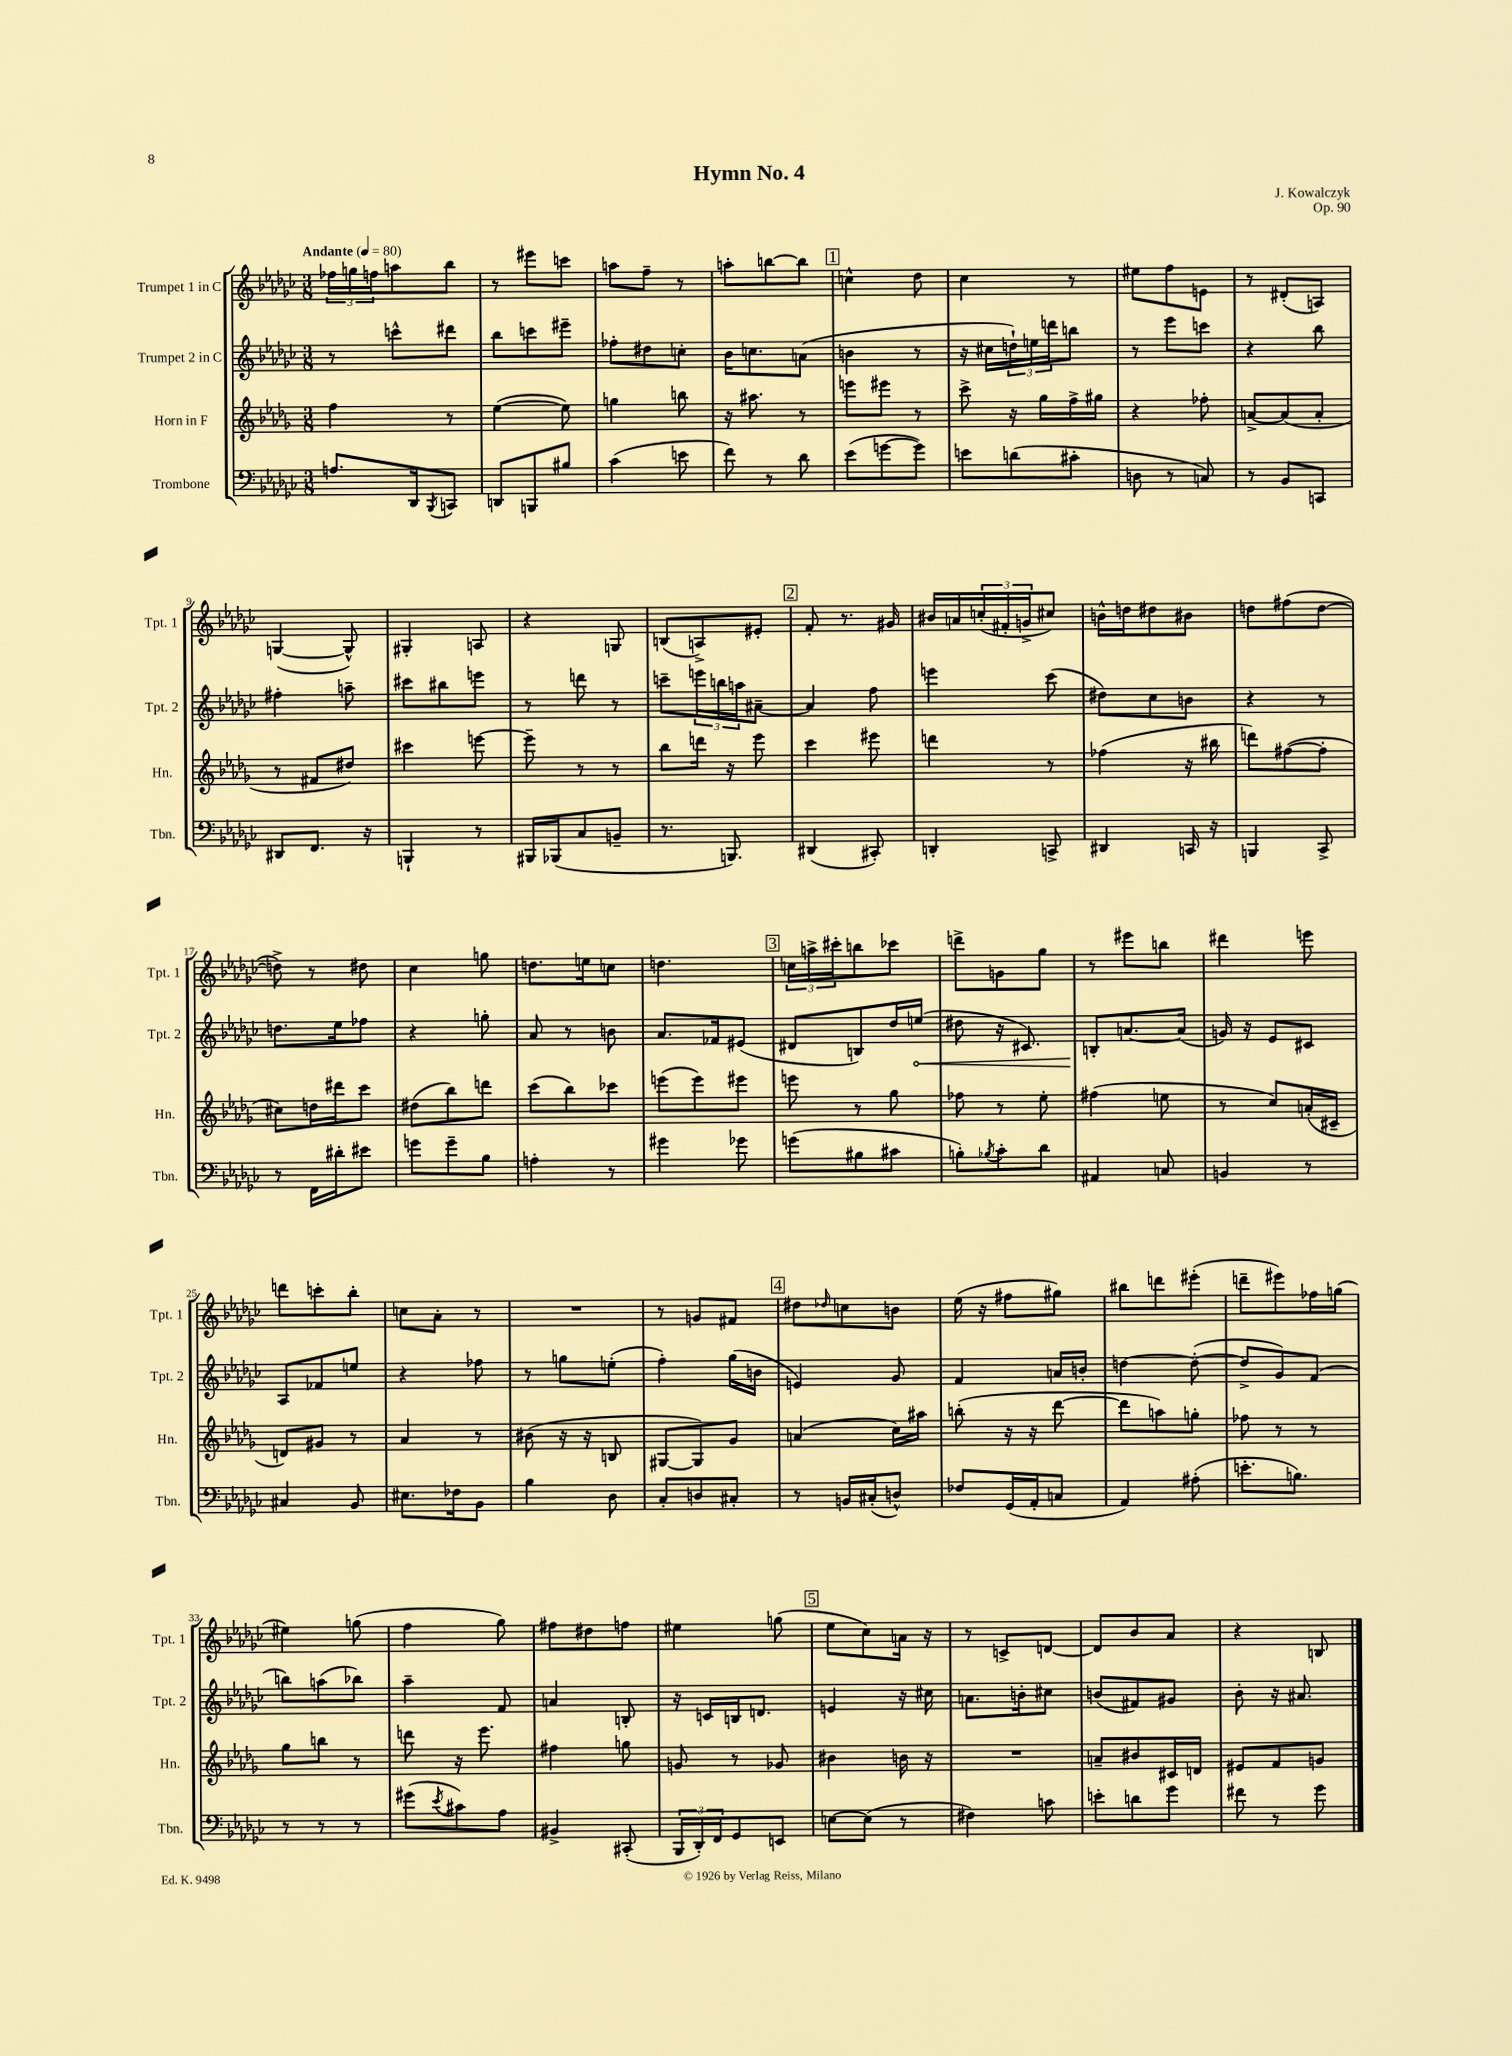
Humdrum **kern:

**kern	**kern	**kern	**dynam	**kern
*part4	*part3	*part2	*part2	*part1
*staff4	*staff3	*staff2	*staff2	*staff1
*I"Trombone	*I"Horn in F	*I"Trumpet 2 in C	*	*I"Trumpet 1 in C
*I'Tbn.	*I'Hn.	*I'Tpt. 2	*	*I'Tpt. 1
*clefF4	*clefG2	*clefG2	*	*clefG2
*k[b-e-a-d-g-c-]	*k[b-e-a-d-g-]	*k[b-e-a-d-g-c-]	*	*k[b-e-a-d-g-c-]
*M3/8	*M3/8	*M3/8	*	*M3/8
*MM80	*MM80	*MM80	*	*MM80
=1	=1	=1	=1	=1
!	!	!	!	!LO:TX:a:B:t=Andante
8.An/L	4ff\	8r	.	24ff-X\LL
.	.	.	.	24ggn\
.	.	.	.	24ffn\J
.	.	8cccn^^\L	.	8aan\
16DD-/k	.	.	.	.
8qBBB-/	.	.	.	.
8CCn/J	8r	8ddd#X\J	.	8bb-\J
=2	=2	=2	=2	=2
8DDn/L	([4ee-\	8bb-\L	.	8r
8BBBn/	.	8cccn\	.	8eee#X\L
8B#X/J	8ee-\])	8eee#X~\J	.	8cccn\J
=3	=3	=3	=3	=3
(4c-\	4ggn\	8ff-X'\L	.	8aan\L
.	.	8dd#X\	.	8ff~\J
8en\	8bbn\	8ccn'\J	.	8r
=4	=4	=4	=4	=4
8f\)	16r	16b-\KL	.	8aan'\L
.	8.aa#X\	8.ccn\	.	.
8r	.	.	.	[8bbn\
8d-\	8r	(8an\J	.	8bb\J]
!!LO:REH:place=s1:t=1
=5	=5	=5	=5	=5
(8e-\L	8eeen\L	4bn\	.	4ccn^^\
[8gn\	8eee#X\J	.	.	.
8g\J])	8r	8r	.	8dd-\
=6	=6	=6	=6	=6
8en\L	8ccc^\	16r	.	4cc-\
.	.	16cc#X\LL	.	.
(8dn\	16r	24ddn`\)	.	.
.	.	24een\	.	.
.	16gg-\LL	.	.	.
.	.	24dddn\J	.	.
8c#X'\J	16ff^\	8bbn\J	.	8r
.	16gg#X\JJ	.	.	.
=7	=7	=7	=7	=7
8Dn\	4r	8r	.	8ee#X\L
8r	.	8eee-\L	.	8ff\
8Cn/)	8ff-X'\	8cccn\J	.	8en\J
=8	=8	=8	=8	=8
8r	[8an^/L	4r	.	8r
8BB-/L	(8a/]	.	.	(8d#X'/L
8CCn/J	8a'/J	8bb-\	.	8An/J)
!!LO:LB:g=z
=9	=9	=9	=9	=9
8DD#X/L	8r	4ff#X'\	.	([4Gn/
8.FF/J	8f#X/L	.	.	.
.	8dd#X/J)	8aan~\	.	8G^^/])
16r	.	.	.	.
=10	=10	=10	=10	=10
4BBBn`/	4ccc#X\	8ccc#X\L	.	4G#X'/
.	.	8bb#X\	.	.
8r	[8eeen\	8eeen\J	.	8An/
=11	=11	=11	=11	=11
16BBB#X/LL	8eee~\]	8r	.	4r
(16BBB-X/J	.	.	.	.
8C-/	8r	8dddn\	.	.
8BBn~/J	8r	8r	.	8Gn/
=12	=12	=12	=12	=12
8.r	8bb-\L	8cccn~\L	.	(8Bn/L
.	16dddn\Jk	24eeen\L	.	8An^/)
.	.	24bbn\	.	.
8.BBBn/)	16r	.	.	.
.	.	24aan\J	.	.
.	8eee-\	[8a#X~\J	.	8e#X'/J
!!LO:REH:place=s1:t=2
=13	=13	=13	=13	=13
(4DD#X/	4ccc\	4a#/]	.	8f'/
.	.	.	.	8.r
8CC#X'/)	8eee#X\	8ff\	.	.
.	.	.	.	16g#X/
=14	=14	=14	=14	=14
4DDn'/	4dddn\	4eeen\	.	16b#X/LL
.	.	.	.	16an/
.	.	.	.	(24ccn'/
.	.	.	.	24f#X'/
.	.	.	.	24gn^/J
8CCn^/	8r	(8ccc-\	.	8cc#X/J)
=15	=15	=15	=15	=15
4DD#X/	(4ff-X\	8dd#X\L)	.	16bn^^\LL
.	.	.	.	16ddn\J
.	.	8cc-\	.	8dd#X\
16CCn/	16r	8bn\J	.	8b#X\J
16r	16bb#X\	.	.	.
=16	=16	=16	=16	=16
4BBBn/	8dddn\L)	4r	.	8ddn\L
.	([8ff#X\	.	.	(8ff#X\
8CC-^/	8ff#'\J]	8r	.	[8dd\J
!!LO:LB:g=z
=17	=17	=17	=17	=17
8r	8cc#X\L)	8.ddn\L	.	8ddn^\])
16FF\LL	16ddn\L	.	.	8r
16d#X'\J	16ddd#X\J	16ee-\k	.	.
8e#X\J	8ccc\J	8ff-X\J	.	8dd#X\
=18	=18	=18	=18	=18
8gn\L	(8dd#X\L	4r	.	4cc-\
8g~\	8bb-\)	.	.	.
8B-\J	8dddn\J	8ggn'\	.	8ggn\
=19	=19	=19	=19	=19
4An'\	(8ccc\L	8a-/	.	8.ddn\L
.	8bb-\)	8r	.	.
.	.	.	.	16een\k
8r	8ccc-X\J	8bn\	.	8ccn\J
=20	=20	=20	=20	=20
4g#X\	(8eeen\L	8.a-/L	.	4.ddn\
.	8eee\)	.	.	.
.	.	16f-X/k	.	.
8g-X\	8eee#X\J	(8e#X/J	.	.
!!LO:REH:place=s1:t=3
=21	=21	=21	=21	=21
(8gn\L	8eeen\	8d#X/L	.	24ccn\LL
.	.	.	.	24aan^\
.	.	.	.	24ccc#X'\J
8B#X\	8r	8Bn/)	.	8bbn\
8c#X\J	8gg-\	16dd-/L	.	8ccc-X\J
!	!	!	!LO:HP:b	!
.	.	(16een/JJ	<	.
=22	=22	=22	=22	=22
8Bn'\L)	8ff-X\	8dd#X\	.	8dddn^\L
8qB-X/	.	.	.	.
8c-'\	8r	16r	.	8gn\
.	.	8.c#X/)	.	.
8d-\J	8ee-'\	.	.	8gg-\J
=23	=23	=23	=23	=23
4AA#X/	(4ff#X\	8Bn'/L	.	8r
.	.	[8.an/	[	8eee#X\L
8Cn/	8een\	.	.	8bbn\J
.	.	(16a/Jk]	.	.
=24	=24	=24	=24	=24
4BBn/	8r	16gn/)	.	4ddd#X\
.	.	16r	.	.
.	8cc/L)	8e-/L	.	.
8r	(16an'/L	8c#X/J	.	8eeen\
.	16c#X~/JJ	.	.	.
!!LO:LB:g=z
=25	=25	=25	=25	=25
4C#X/	8dn/L)	8A-/L	.	8dddn\L
.	8g#X/J	8f-X/	.	8cccn'\
8BB-/	8r	8een/J	.	8bb-'\J
=26	=26	=26	=26	=26
8.E#X\L	4a-/	4r	.	8ccn\L
.	.	.	.	8a-'\J
16F-X\k	.	.	.	.
8BB-\J	8r	8ff-X\	.	8r
=27	=27	=27	=27	=27
4B-\	(8b#X\	8r	.	4.r
.	16r	8ggn\L	.	.
.	16r	.	.	.
8D-\	8Bn/	(8een'\J	.	.
=28	=28	=28	=28	=28
8C-'/L	[8G#X/L	4ff'\)	.	8r
8Dn/	8G#/])	.	.	8gn/L
8C#X'/J	8g-/J	(16gg-\LL	.	8f#X/J
.	.	16bn\JJ	.	.
!!LO:REH:place=s1:t=4
=29	=29	=29	=29	=29
8r	(4an/	4en/)	.	8dd#X\L
.	.	.	.	16qqdd-X/
16BBn/LL	.	.	.	8ccn\
(16C#X'/J	.	.	.	.
8Dn^^/J)	16cc\LL)	8g-/	.	8bn\J
.	16aa#X\JJ	.	.	.
=30	=30	=30	=30	=30
8F-X/L	(8bbn'\	4f/	.	(16ee-\
.	.	.	.	16r
(16GG-/L	16r	.	.	8ff#X\L
16AA-'/J	16r	.	.	.
8Cn/J	[8ddd-\	16an/LL	.	8gg#X\J)
.	.	16bn'/JJ	.	.
=31	=31	=31	=31	=31
4AA-/)	8ddd-\L]	[4ddn\	.	8bb#X\L
.	8aan\)	.	.	8dddn\
(8A#X'\	8ggn'\J	(8dd'\_	.	(8eee#X'\J
=32	=32	=32	=32	=32
8.en'\L	8ff-X\	8dd^/L]	.	8dddn~\L
.	8r	8g-/)	.	8eee#X\)
8.Bn\J)	.	.	.	.
.	8r	(8f/J	.	16ff-X\L
.	.	.	.	(16ggn\JJ
!!LO:LB:g=z
=33	=33	=33	=33	=33
8r	8gg-\L	8bbn\L)	.	4ee#X\)
8r	8bbn\J	(8aan\	.	.
8r	8r	8bb-X\J)	.	(8ggn\
=34	=34	=34	=34	=34
(8g#X\L	8dddn\	4aa-~\	.	4ff\
8qe-/	.	.	.	.
8c#X\)	16r	.	.	.
.	8.eee-\	.	.	.
8A-\J	.	8f/	.	8gg-\)
=35	=35	=35	=35	=35
4BB#X^/	4ff#X\	4an/	.	8ff#X\L
.	.	.	.	8dd#X\
(8CC#X'/	8ggn\	8Bn'/	.	8ffn\J
=36	=36	=36	=36	=36
24BBB-/LL	8gn/	16r	.	4ee#X\
24DD-'/)	.	.	.	.
.	.	16cn/LL	.	.
24FF/J	.	.	.	.
8GG-/	8r	16Bn/J	.	.
.	.	8.dn/J	.	.
8EEn/J	8g-X/	.	.	(8ggn\
!!LO:REH:place=s1:t=5
=37	=37	=37	=37	=37
[8En\L	4b#X\	4en/	.	8ee-\L
(8E\J]	.	.	.	8cc-\)
8r	16bn\	16r	.	16an\Jk
.	16r	16cc#X\	.	16r
=38	=38	=38	=38	=38
4F#X\)	4.r	8.an\L	.	8r
.	.	.	.	8cn^/L
.	.	16bn'\k	.	.
8cn\	.	8cc#X\J	.	[8dn/J
=39	=39	=39	=39	=39
8en'\L	8an~/L	(8bn/L	.	8d/L]
8dn\	8b#X/	8f#X/)	.	8b-/
8g-\J	16c#X/L	8g#X/J	.	8a-/J
.	16dn/JJ	.	.	.
=40	=40	=40	=40	=40
8f#X\	8e#X/L	8b-'\	.	4r
8r	8f/	16r	.	.
.	.	8.a#X/	.	.
8g-\	8gn/J	.	.	8Bn/
==	==	==	==	==
*-	*-	*-	*-	*-
